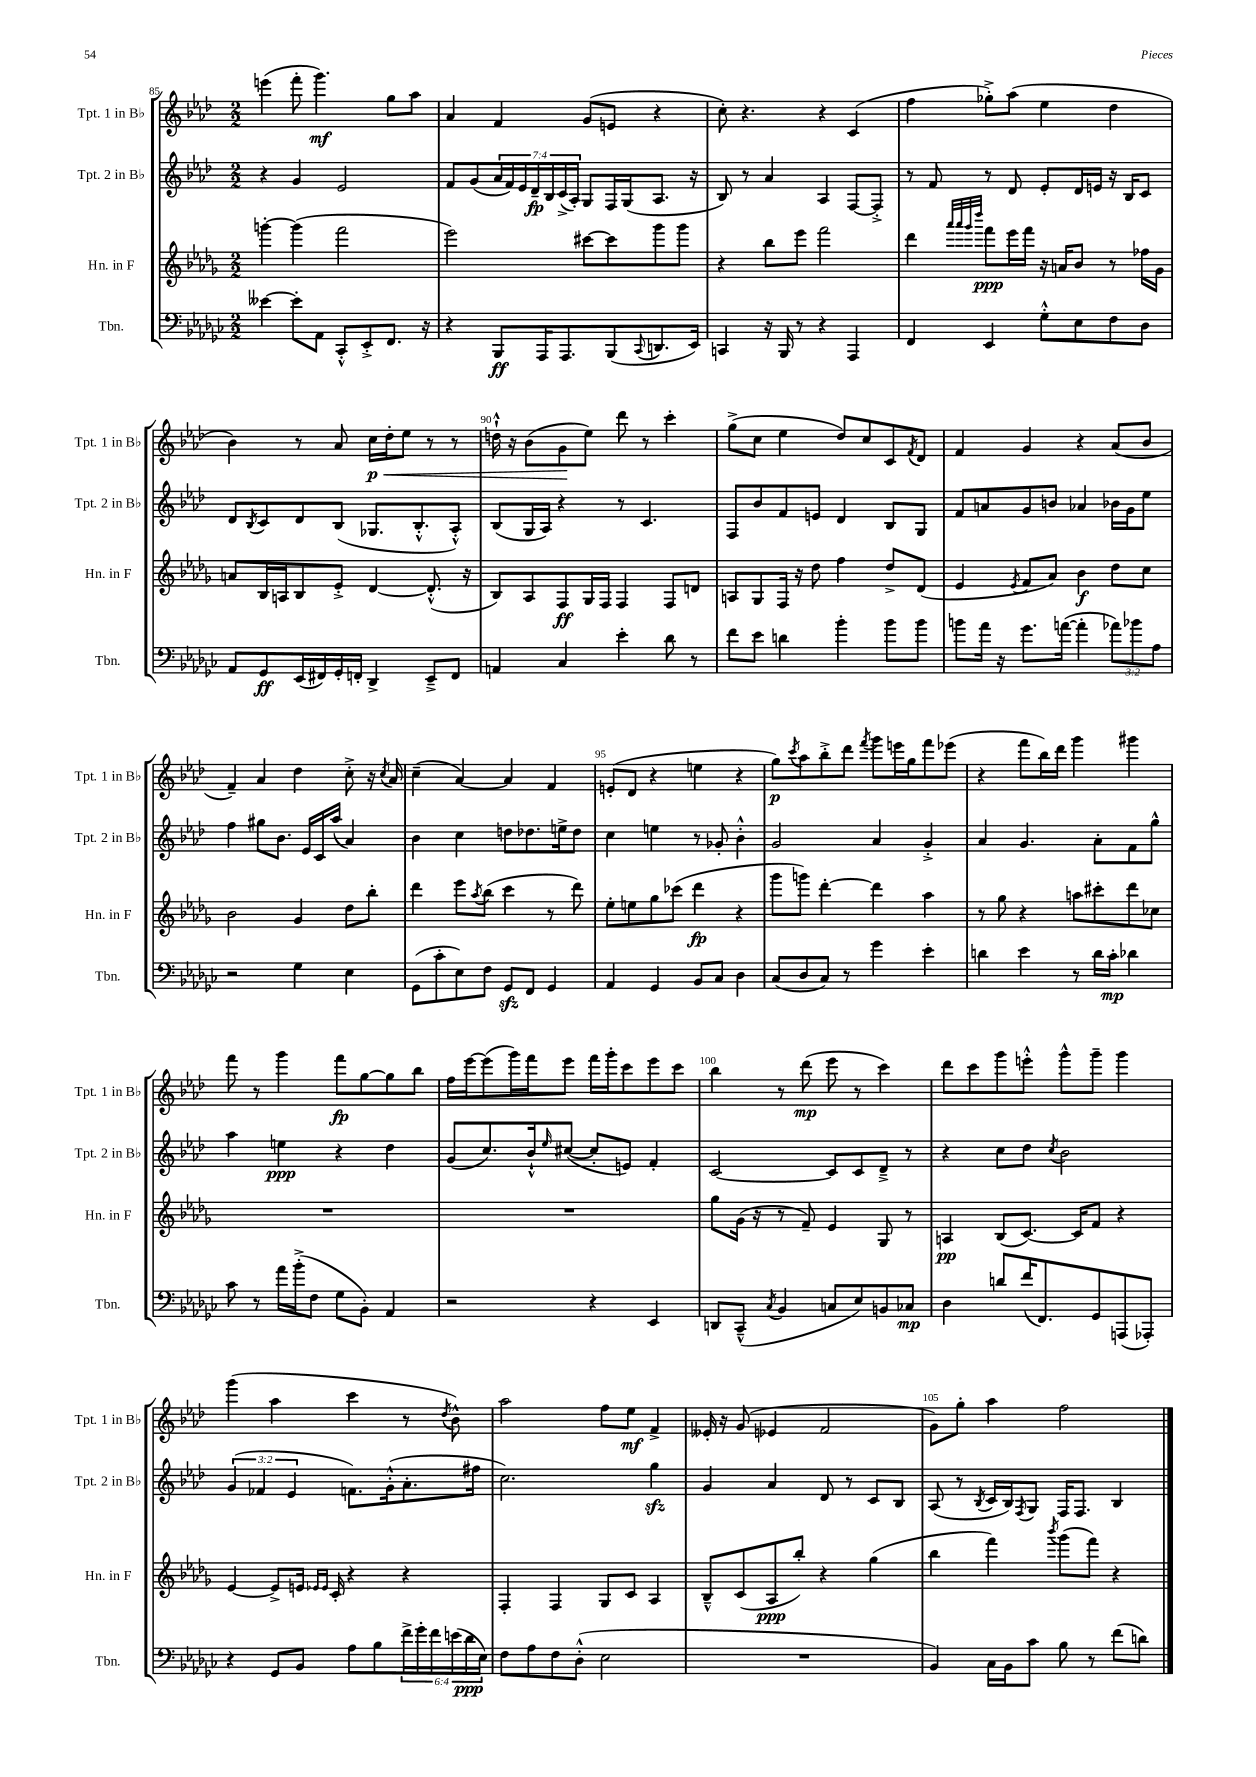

**kern	**kern	**kern	**kern
*staff4	*staff3	*staff2	*staff1
*clefF4	*clefG2	*clefG2	*clefG2
*k[b-e-a-d-g-c-]	*k[b-e-a-d-g-]	*k[b-e-a-d-]	*k[b-e-a-d-]
*M2/2	*M2/2	*M2/2	*M2/2
[4e--	[4ggg'	4r	(4eee
8e--']	(4ggg]	4g	8fff'
8AA-	.	.	4.ggg)
8CC-'^^	2fff	2e-	.
8EE-'^	.	.	.
8.FF	.	.	8gg
.	.	.	8aa-
16r	.	.	.
=	=	=	=
4r	2eee-)	8f	4a-
.	.	(8g	.
8BBB-	.	28a-	4f
.	.	28f)	.
.	.	28e-	.
.	.	28d-~	.
16AAA-	.	.	.
.	.	28B-	.
.	.	(28c^	.
8.AAA-	.	.	.
.	.	28A-')	.
.	[8ccc#	8G	(8g
(8BBB-	8ccc#]	16F	8e
.	.	(16G	.
8qqCC-	.	.	.
8.DD	8ggg-	8.A-	4r
.	8ggg-	.	.
16EE-)	.	16r	.
=	=	=	=
4CC	4r	8B-)	8cc')
.	.	8r	4.r
16r	8bb-	4a-	.
16BBB-	.	.	.
8r	8eee-	.	.
4r	2fff	4A-	4r
4AAA-	.	[8F	(4c
.	.	8F'^]	.
=	=	=	=
4FF	4ddd-	8r	4ff
.	.	8f	.
.	32qqaaa-	.	.
.	32qqaaa-	.	.
.	32qqggg-	.	.
.	32qqdddd-	.	.
4EE-	8fff	8r	8gg-'^)
.	16eee-	8d-	(8aa-
.	16fff	.	.
8G-'^^	16r	8e-'	4ee-
.	16a	.	.
8E-	8b-	16d-	.
.	.	16e	.
8F	8r	16r	4dd-
.	.	16B-	.
8D-	16ff-	8c	.
.	16g-	.	.
=	=	=	=
8AA-	8a	8d-	4b-)
.	.	8qB-	.
8GG-	16B-	8c	.
.	16A	.	.
(16EE-	8B-	8d-	8r
16FF#)	.	.	.
16GG-'	8e-'^	(8B-	8a-
16FF'	.	.	.
4DD-^	[4d-	8.G-	16cc
.	.	.	16dd-'
.	.	.	8ee-
.	.	8.B-'^^	.
8EE-~^	(8.d-'^^]	.	8r
8FF	.	8A-'^^)	8r
.	16r	.	.
=	=	=	=
4AA	8B-)	(8B-	16dd`^^
.	.	.	16r
.	8A-	16G	(8b-
.	.	16A-)	.
4C-	8F	4r	8g
.	16G-	.	8ee-)
.	16F	.	.
4e-'	4F	8r	8ddd-
.	.	4.c	8r
8d-	8F	.	4ccc'
8r	8d	.	.
=	=	=	=
8f	8A	8F	(8gg^
8e-	8G-	8b-	8cc
4d	16F	8f	4ee-
.	16r	.	.
.	8dd-	8e	.
4b-'	4ff	4d-	8dd-)
.	.	.	8cc
8b-	8dd-^	8B-	8c
.	.	.	8qf
8b-	(8d-	8G	8d-
=	=	=	=
8b	4e-	8f	4f
16a-	.	8a	.
16r	.	.	.
.	8qe-	.	.
8.g-	8f	8g	4g
.	8a-)	8b	.
([16a	.	.	.
4a']	4b-	4a-	4r
12a-)	8dd-	16b-	(8a-
.	.	16g	.
12b-	.	.	.
.	8cc	8ee-	8b-
12A-	.	.	.
=	=	=	=
2r	2b-	4ff	4f~)
.	.	8gg#	4a-
.	.	8.b-	.
4G-	4g-	.	4dd-
.	.	16e-	.
.	.	16c	.
.	.	(16aa-	.
4E-	8dd-	4a-)	8cc'^
.	8bb-'	.	16r
.	.	.	8qcc
.	.	.	16a-
=	=	=	=
(8GG-	4ddd-	4b-	(4cc~
8c-'	.	.	.
8E-)	8eee-	4cc	[4a-)
.	8qaa-	.	.
8F	(8bb-	.	.
8GG-	4ccc	8dd	4a-]
8FF	.	8.dd-	.
4GG-	8r	.	4f
.	.	16ee^	.
.	8ddd-)	8dd-	.
=	=	=	=
4AA-	8ee-'	4cc	(8e'
.	8ee	.	8d-
4GG-	8gg-	4ee	4r
.	(8ccc-	.	.
8BB-	4ddd-	8r	4ee
8C-	.	8g-'	.
4D-	4r	4b-'^^	4r
=	=	=	=
(8C-	8ggg-	2g	8gg)
.	.	.	8qccc
8D-	8ggg)	.	8aa-
8C-)	[4ddd-'	.	8bb-'^
8r	.	.	8ddd-
.	.	.	8qfff
4g-	4ddd-]	4a-	8ggg
.	.	.	16eee
.	.	.	16gg
4e-'	4aa-	4g'^	8fff
.	.	.	(8eee-
=	=	=	=
4d	8r	4a-	4r
.	8gg-	.	.
4e-	4r	4.g	8fff
.	.	.	16bb-)
.	.	.	16ddd-
8r	8aa	.	4ggg
16d	8ccc#'	8a-'	.
16c-'	.	.	.
4d-	8ddd-	8f	4ggg#
.	8cc-	8gg^^	.
=	=	=	=
8c-	1r	4aa-	8fff
8r	.	.	8r
16a-	.	4ee	4ggg
(16b-'^	.	.	.
8F	.	.	.
8G-	.	4r	8fff
8BB-')	.	.	[8gg
4AA-	.	4dd-	8gg]
.	.	.	8bb-
=	=	=	=
2r	1r	(8g	16ff
.	.	.	[16eee-
.	.	8.cc)	(8eee-]
.	.	.	16ggg)
.	.	16b-`^^	16fff
.	.	16qqee-	.
.	.	([8cc#	8eee-
4r	.	8cc#']	16fff
.	.	.	16ggg'
.	.	8e)	8ccc
4EE-	.	4f'	8eee-
.	.	.	8ccc
=	=	=	=
8DD	8gg-	[2c	4bb-
(8CC-~^^	(16g-	.	.
.	16r	.	.
8qC-	.	.	.
4BB-	8r	.	8r
.	8f~)	.	(8ddd-
8C	4e-	8c]	8eee-
8E-)	.	8c	8r
8BB	8G-	8d-~^	4ccc)
8C-	8r	8r	.
=	=	=	=
4D-	4A	4r	8ddd-
.	.	.	8ccc
8d	(8B-	8cc	8ggg
(16f	[8.c)	8dd-	8eee'^^
8.FF)	.	.	.
.	.	8qcc	.
.	.	2b-	8ggg^^
.	16c]	.	.
8GG-	8f	.	8ggg~
(8AAA	4r	.	4ggg
8AAA-')	.	.	.
=	=	=	=
4r	[4e-	(6g	(4ggg
.	.	6f-	.
8GG-	8e-^]	.	4aa-
.	.	6e-	.
8BB-	16e	.	.
.	16qqe-	.	.
.	16qqe-	.	.
.	16c'	.	.
8A-	4r	8.f)	4ccc
8B-	.	.	.
.	.	(16g'^^	.
24f^	4r	8.a-'	8r
24g-'	.	.	.
24f	.	.	.
.	.	.	8qdd-
(24e	.	.	8b-^^)
24d-	.	.	.
.	.	16ff#	.
24E-)	.	.	.
=	=	=	=
8F	4F'	2.cc)	2aa-
8A-	.	.	.
8F	4F	.	.
(8D-'^^	.	.	.
2E-	8G-	.	8ff
.	8c	.	8ee-
.	4A-	4gg	4f^
=	=	=	=
1r	8B-~^^	4g	16e--'
.	.	.	16r
.	(8c	.	(8g
.	8A-	4a-	4e-
.	8bb-')	.	.
.	4r	8d-	2f
.	.	8r	.
.	(4gg-	8c	.
.	.	8B-	.
=	=	=	=
4BB-)	4bb-	(8A-	8g)
.	.	8r	8gg'
.	.	8qB-	.
16C-	4fff)	16c	4aa-
16BB-	.	16B-)	.
.	.	8qF	.
8c-	.	8G	.
.	8qbbb-	.	.
8B-	(8ggg-	16F	2ff
.	.	8.F	.
8r	8fff)	.	.
(8f	4r	4B-	.
8d)	.	.	.
==	==	==	==
*-	*-	*-	*-
